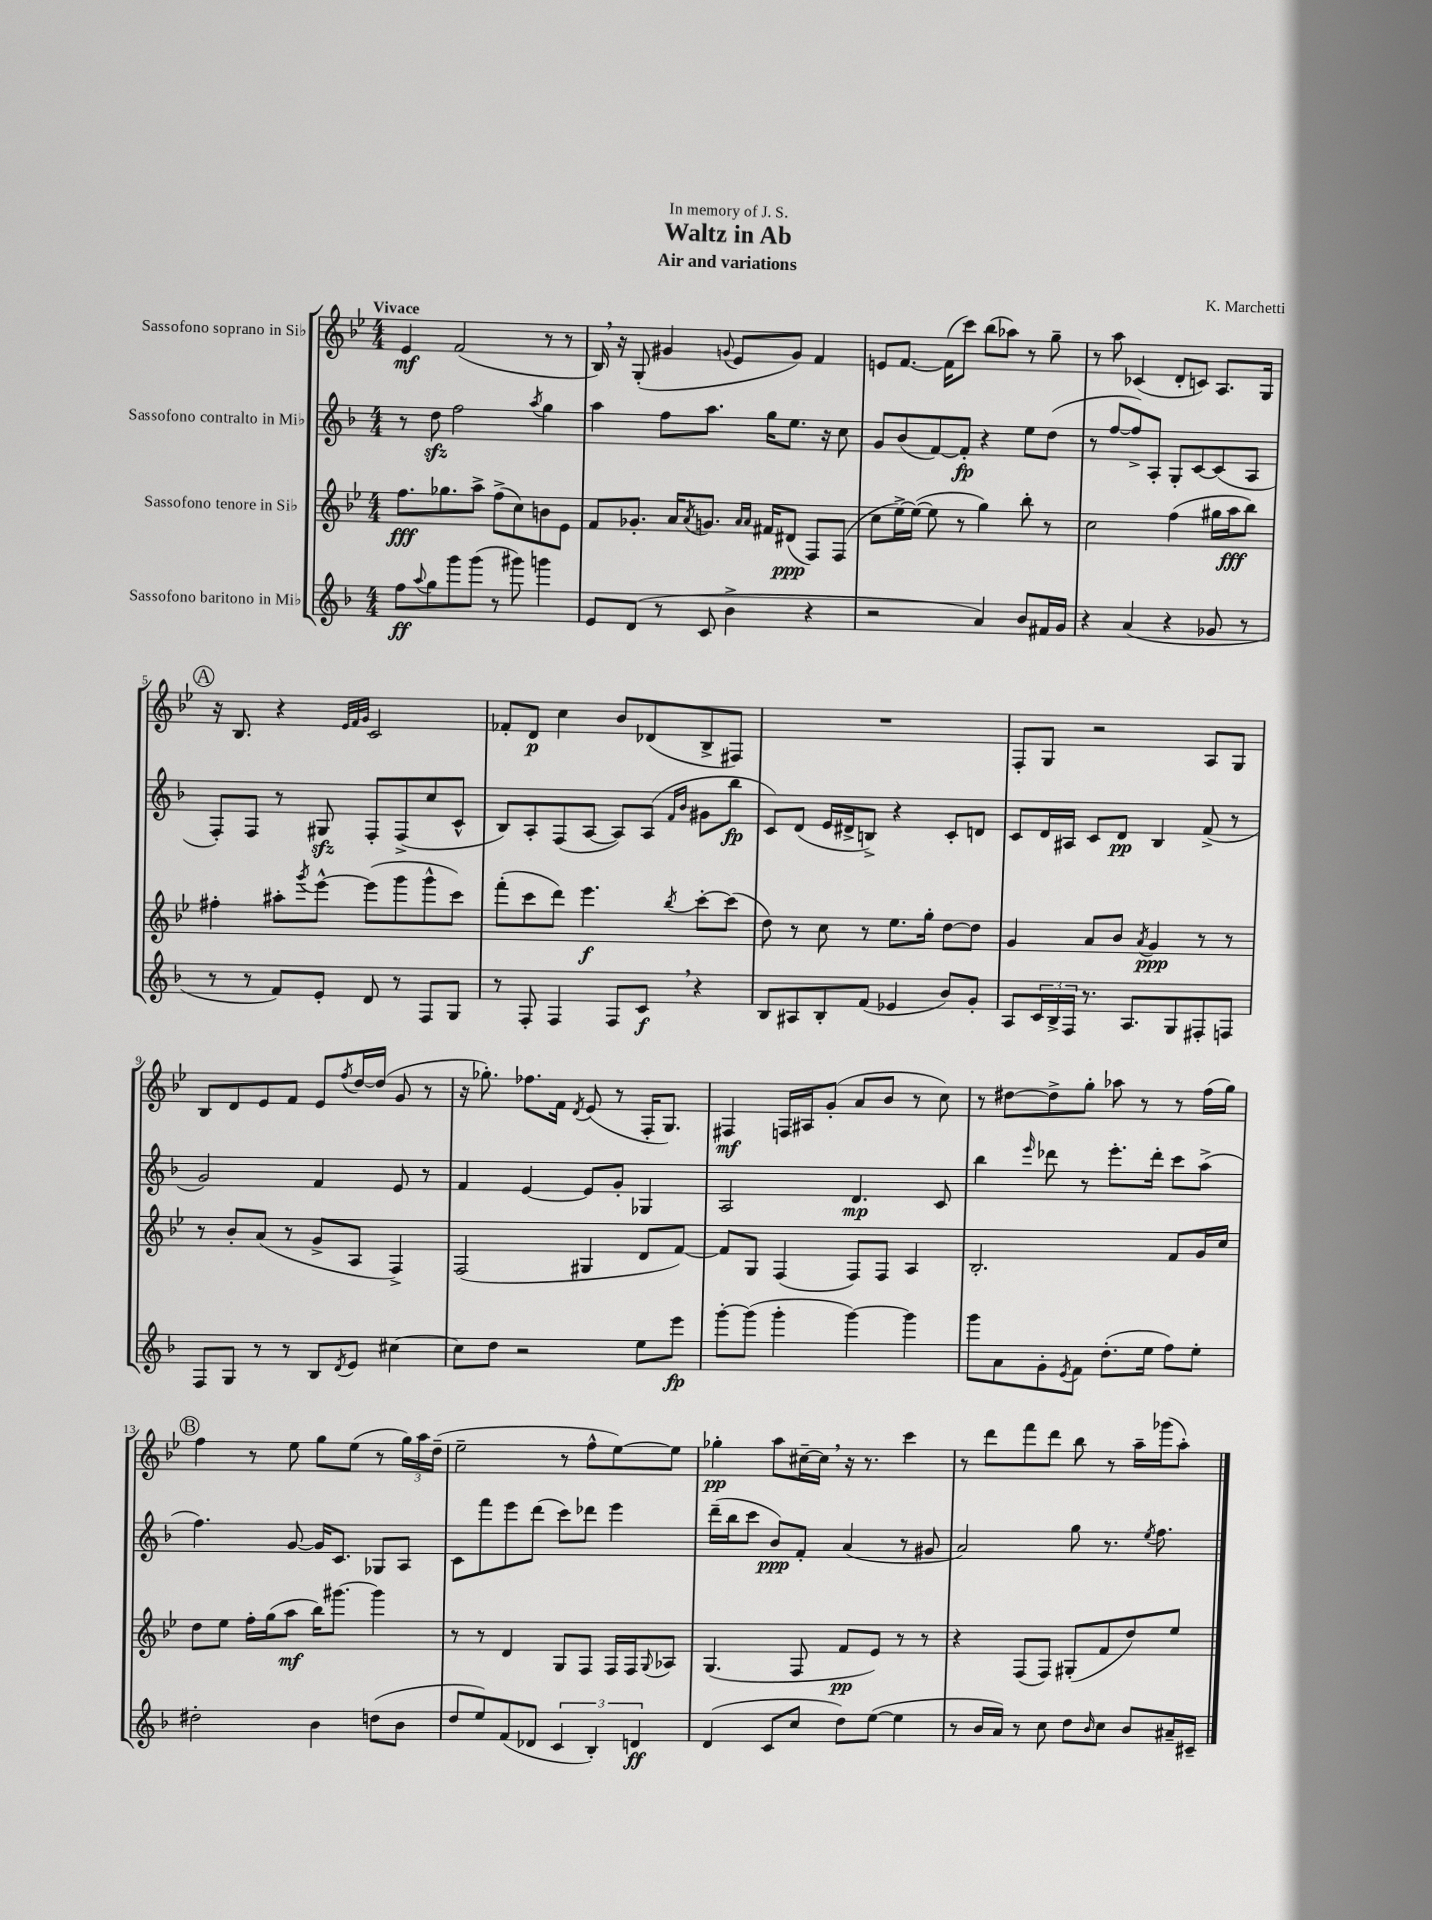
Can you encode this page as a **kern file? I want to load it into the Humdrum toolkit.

**kern	**kern	**kern	**kern
*staff4	*staff3	*staff2	*staff1
*clefG2	*clefG2	*clefG2	*clefG2
*k[b-]	*k[b-e-]	*k[b-]	*k[b-e-]
*M4/4	*M4/4	*M4/4	*M4/4
8ff	8.ff	8r	4e-
8qqaa	.	.	.
8gg	.	8dd	.
.	8.gg-	.	.
8ggg	.	2ff	(2f
(8ggg	8aa^	.	.
8r	(8ff^	.	.
8ggg#)	8cc)	.	.
.	.	8qaa	.
4ggg	8b	4gg	8r
.	8e-	.	8r
=	=	=	=
8e	8f	4aa	16B-)
.	.	.	16r
(8d	8.g-'	.	(8G'
8r	.	8ff	4g#
.	16a	.	.
.	8qa	.	.
8c	8.g	8.aa	.
.	.	.	8qqg
4b-^	.	.	8e-
.	16qqa	.	.
.	16qqa	.	.
.	16f#	16gg	.
.	(8d#	8.ee	8g)
4r	8F)	.	4f
.	.	16r	.
.	(8F	8cc	.
=	=	=	=
2r	8cc	8g	8e
.	[16ee-^)	(8b-	[8.f
.	(16ee-_	.	.
.	8ee-]	[8f)	.
.	.	.	(16f]
.	8r	8f']	8ccc)
4a)	4gg)	4r	(8bb-
.	.	.	8aa-)
8b-	8bb-'	8ee	8r
16f#	8r	(8dd	8gg~
16g	.	.	.
=	=	=	=
4r	2cc	8r	8r
.	.	[8ff	8aa
(4a	.	8ff^])	(4c-
.	.	8A'	.
4r	(4ff	8G'	8d'
.	.	[8c	8c)
8g-	16gg#	(8c]	8.A
.	16aa	.	.
8r	8bb-)	8A	.
.	.	.	16G
=	=	=	=
8r	4ff#'	8F')	16r
.	.	.	8.B-
8r	.	8F	.
8f)	8aa#'	8r	4r
.	8qggg	.	.
8e'	[8eee-^^	8G#	.
.	.	.	32qqe-
.	.	.	32qqf
.	.	.	32qqg
8d	(8eee-]	8F'	2c
8r	8ggg	(8F^	.
8F	8ggg^^	8cc	.
8G	8ccc)	8c^^	.
=	=	=	=
8r	(8fff'	8B-)	8f-'
8F'	8ccc	8A'	8d
4F	8ddd)	(8F	4cc
.	4.eee-	[8A	.
8F	.	8A])	8b-
8c	.	(8A	(8d-
.	.	16qqf	.
.	8qbb-	16qqb-	.
4r	[8ccc'	8g#	8B-^
.	(8ccc]	8bb-	8F#)
=	=	=	=
8B-	8dd)	8c)	1r
8A#	8r	(8d	.
8B-'	8cc	16e	.
.	.	16d#^	.
(8f	8r	8B^)	.
4e-	8.ee-	4r	.
.	16gg'	.	.
8b-)	[8dd	8c'	.
8g'	8dd]	8d	.
=	=	=	=
8A	4g	8c	8F'
24c	.	16d	8G
24B-^	.	.	.
.	.	16A#	.
24F	.	.	.
8.r	8a	8c	2r
.	8b-	8d	.
8.A	.	.	.
.	8qa	.	.
.	4g	4B-	.
8G	.	.	.
8F#'	8r	(8f^	8A
8F	8r	8r	8G
=	=	=	=
8F	8r	2g)	8B-
8G	8b-'	.	8d
8r	(8a	.	8e-
8r	8r	.	8f
8B-	8g^	4f	8e-
8qd	.	.	8qff
8e	8A	.	[16dd
.	.	.	(16dd]
[4cc#	4F^)	8e	8g
.	.	8r	8r
=	=	=	=
8cc#]	(2F	4f	16r
.	.	.	8.gg-')
8dd	.	.	.
2r	.	[4e	8.ff-
.	.	.	16f
.	.	.	8qd
.	4G#	8e]	(8e-
.	.	8g'	8r
8ee	8d	4G-	16F'
.	.	.	8.G)
8eee	[8f)	.	.
=	=	=	=
[8ggg'	8f]	2A	4F#
(8ggg]	8G	.	.
4ggg'	(4F	.	16F
.	.	.	16A#
.	.	.	(8g'
[4ggg)	8F)	4.d	8a
.	8F	.	8b-
4ggg]	4A	.	8r
.	.	8c	8cc)
=	=	=	=
8ggg	2.B-'	4bb-	8r
8a	.	.	[8dd#
.	.	16qqeee	.
8g'	.	8ddd-	8dd#^]
8qe	.	.	.
8f	.	8r	8gg'
(8.dd'	.	8.eee'	8aa-
.	.	.	8r
16ee	.	16ddd-'	.
8ff)	8f	8ccc	8r
8ee'	16g	(8aa^	(16ff
.	16cc	.	16gg)
=	=	=	=
2dd#'	8dd	4.ff)	4ff
.	8ee-	.	.
.	16ff'	.	8r
.	(16gg	.	.
.	8aa	[8g	8ee-
4b-	16bb-)	16g]	8gg
.	[8.ggg#	8.c	.
.	.	.	(8ee-
(8dd	4ggg#]	8G-	8r
8b-	.	8A	24gg)
.	.	.	24aa
.	.	.	(24dd~
=	=	=	=
8dd	8r	8c	2ee-~
8ee)	8r	8fff	.
(8f	4d	8eee	.
8d-	.	(8ddd	.
6c	8G	8ccc)	8r
.	8F	8ddd-	8ff^^
6B-')	.	.	.
.	16F	4eee	[8ee-)
.	16F	.	.
6d	.	.	.
.	8qqG	.	.
.	8A-	.	8ee-]
=	=	=	=
(4d	(4.G	(16ddd~	4gg-'
.	.	16bb-	.
.	.	8ccc	.
8c	.	8b-)	8aa
8cc	8F	8f'	[16cc#~
.	.	.	16cc#]
8dd)	8f	(4a	16r
.	.	.	8.r
([8ee	8e-)	.	.
4ee]	8r	8r	4ccc
.	8r	8g#	.
=	=	=	=
8r	4r	2a)	8r
16b-	.	.	8ddd
16a)	.	.	.
8r	(8F	.	8fff
8cc	8F)	.	8ddd
8dd	(8G#'	8gg	8bb-
16qqb-	.	.	.
8cc	8f	8.r	8r
8b-	8dd)	.	16aa~
.	.	8qee	.
.	.	8.ff	(16ggg-
16a#~	8ee-	.	8aa')
16c#~	.	.	.
==	==	==	==
*-	*-	*-	*-
